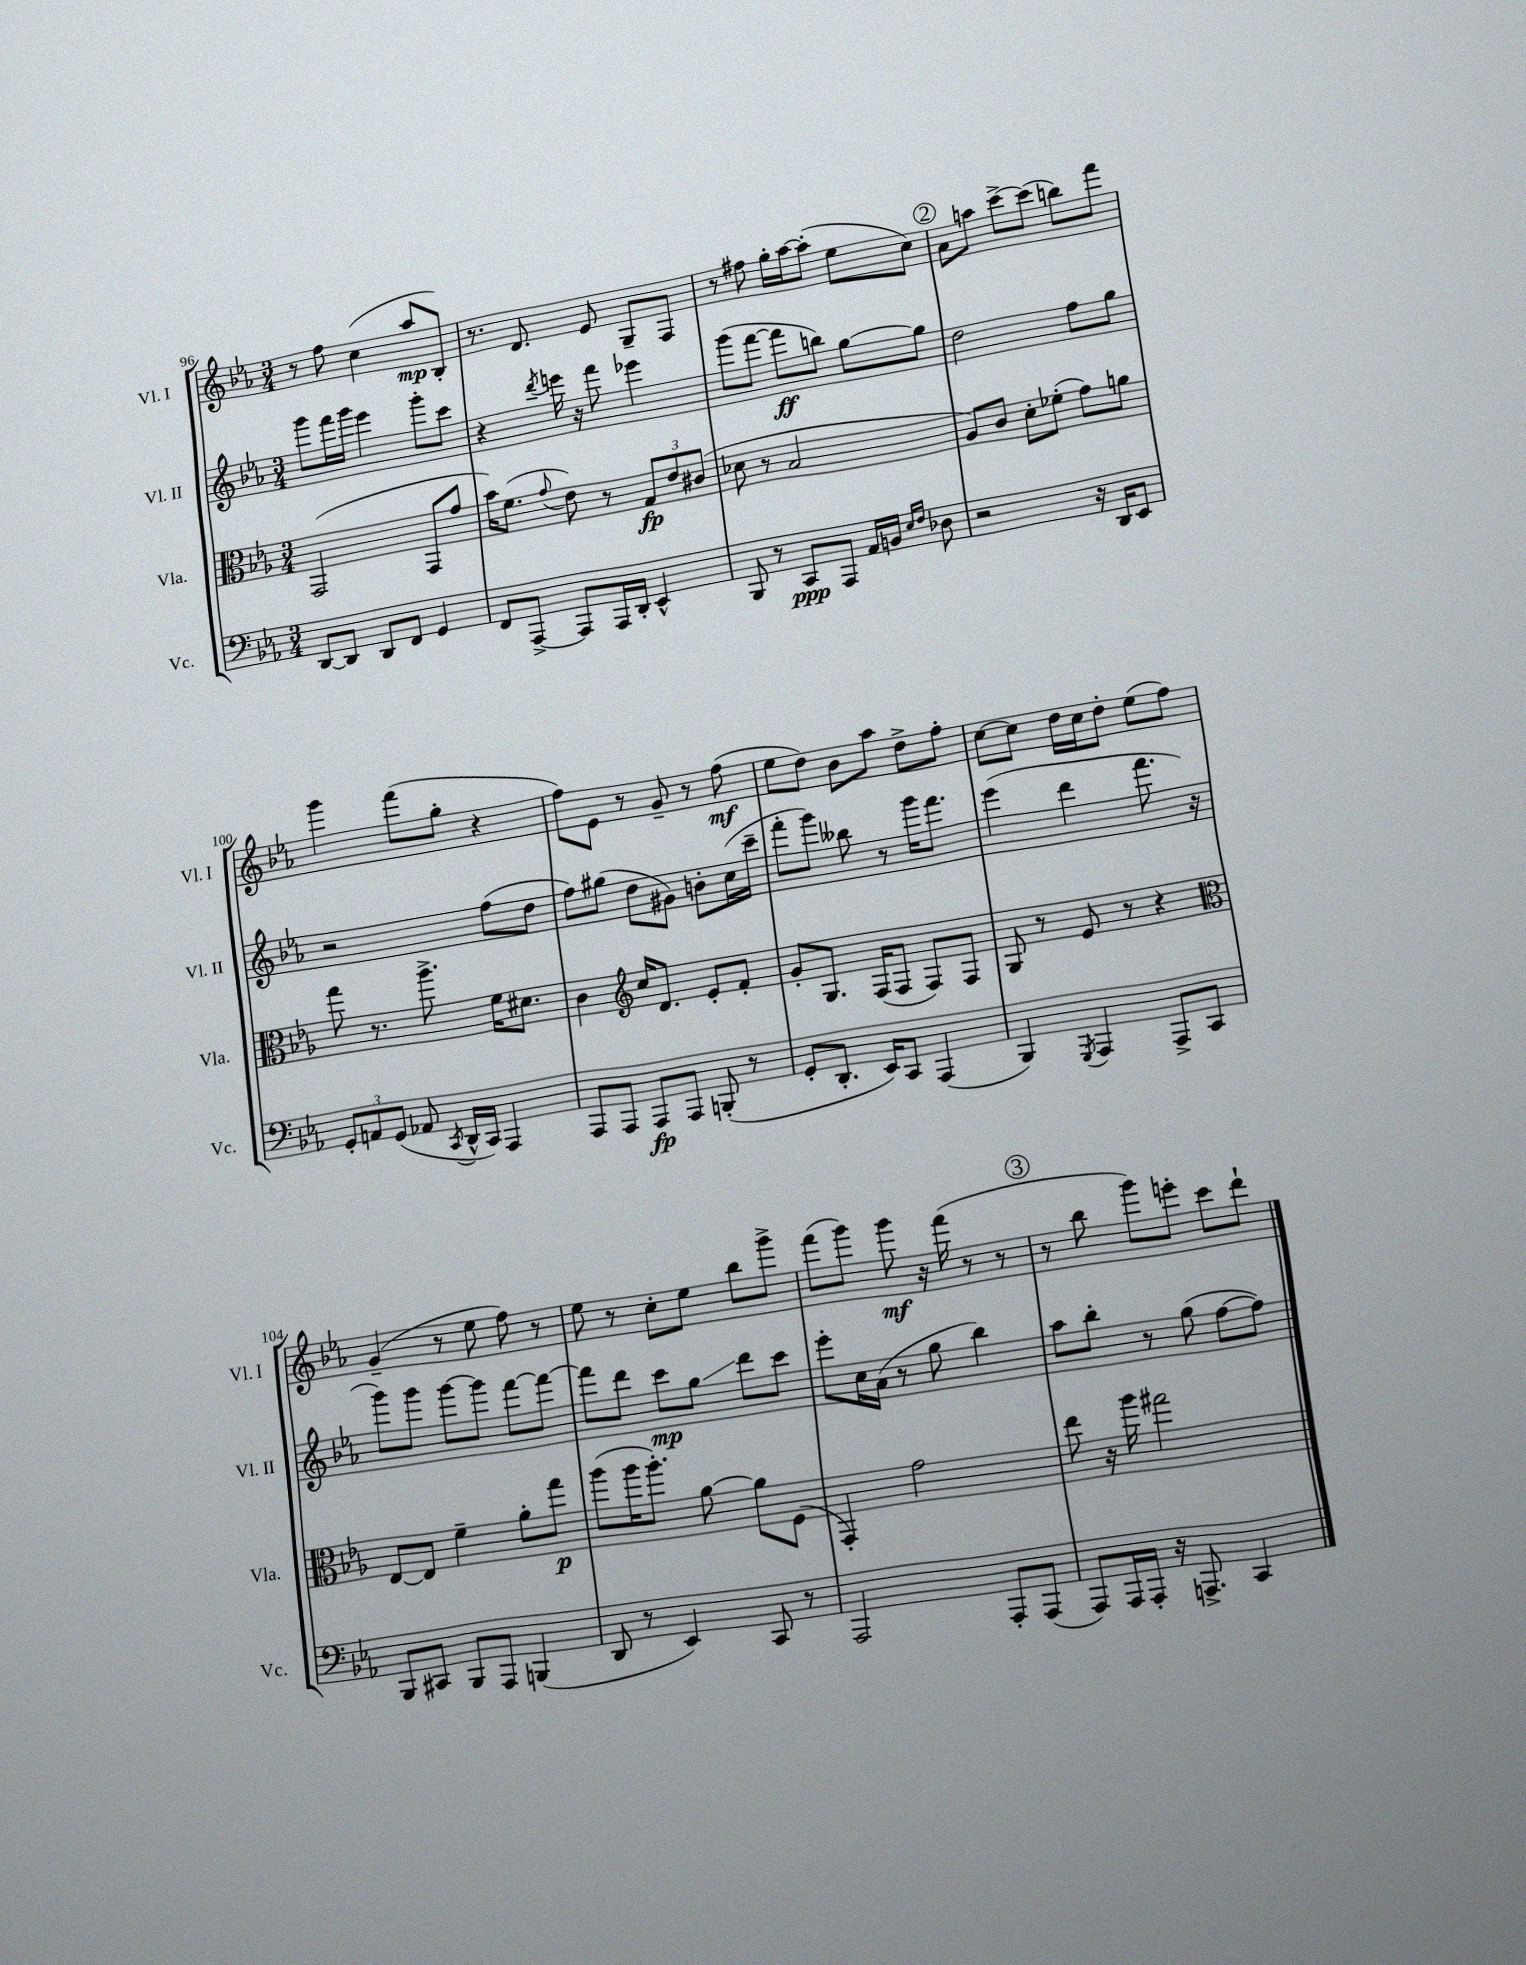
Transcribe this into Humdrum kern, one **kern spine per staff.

**kern	**kern	**kern	**kern
*staff4	*staff3	*staff2	*staff1
*clefF4	*clefC3	*clefG2	*clefG2
*k[b-e-a-]	*k[b-e-a-]	*k[b-e-a-]	*k[b-e-a-]
*M3/4	*M3/4	*M3/4	*M3/4
[8DD/L	(2GG/	8ggg\L	8r
8DD/]J	.	16fff\L	8ff\
.	.	16ggg\JJ	.
8DD/L	.	4eee-\	(4cc\
8FF/J	.	.	.
4GG/	8GG/L	8ggg'\L	8aa-/L
.	8g/J	8ccc\J	8B-'/J)
=	=	=	=
8FF/L	16b-\LK)	4r	8.r
.	(8.f\J	.	.
[8AAA-^/J	.	.	.
.	.	.	8.d/
.	8qqg/	8qddd/	.
8AAA-/]L	8e-\)	16eee\	.
.	.	16r	.
16AAA-/L	8r	8fff\	8e-/
16DD'/JJ	.	.	.
4EE-^^/	12G/L	4eee-\	8G~/L
.	12e-/	.	.
.	.	.	8F/J
.	(12c#/J	.	.
=	=	=	=
8BBB-/	8d-\	(8ggg\L	8r
8r	8r	[8fff\J	8ff#\
8CC/L	2B-/	8fff\]L	16gg'\LL
.	.	.	[16aa-\J
8AAA-/J	.	8bb\J)	(8aa-'\]J
16AA-/LL	.	[8gg\L	8ee-\L
16BB/JJ	.	.	.
16qqE-/LL	.	.	.
16qqF/JJ	.	.	.
8D-\	.	8gg\]J	8cc\J)
=	=	=	=
2r	8A-/L)	2dd\	8a-\L
.	8c/J	.	8aa\J
.	8d'\L	.	[8ccc^\L
.	(8f-'\J	.	(8ccc\]J
16r	8g\L)	8ff\L	8bb\L)
16DD/LK	.	.	.
8EE-/J	8a\J	8gg\J	8fff\J
=	=	=	=
12GG'/L	8gg\	2r	4ggg\
12AA/	.	.	.
.	8.r	.	.
(12GG/J	.	.	.
8AA-/	.	.	(8fff\L
.	8.aa-^\	.	.
8qCC/	.	.	.
16DD^^/LL	.	.	8gg'\J
16CC/JJ)	.	.	.
4AAA-/	16f\LK	(8ff\L	4r
.	8.d#\J	.	.
.	.	8dd\J	.
=	=	=	=
8AAA-/L	4c\	8ff\L)	8ff\L)
8AAA-/J	.	(8gg#\J	8e-\J
*	*clefG2	*	*
8AAA-/L	16cc/LK	8dd\L	8r
.	8.d/J	.	.
8AAA-/J	.	8g#\J)	8g~/
(8BBB'/	8e-'/L	8b'\L	8r
8r	8f'/J	(16cc\L	(8ff\
.	.	16ccc~\JJ	.
=	=	=	=
8GG'/L	8g'/L	8fff'\L	8ee-\L
8.DD'/J	8.G/J	8ggg\J)	8dd\J)
.	.	8bb--\	8b-\L
16EE-/LK)	(16F/LK	.	.
8CC/J	8F/J	8r	8aa-\J
(4AAA-/	8F/L)	16ggg\LK	8dd^\L
.	.	8.fff\J	.
.	8F/J	.	8ff'\J
=	=	=	=
4BBB-/)	8G/	(4eee-\	[8cc\L
.	8r	.	8cc\]J
8qGGG/	.	.	.
4AAA-/	8e-/	4ddd\	16dd\LL
.	.	.	16cc\J
.	8r	.	8dd'\J
8AAA-^/L	4r	8.fff\	(8ee-\L
8CC/J	.	.	8ff\J)
.	.	16r	.
=	=	=	=
*	*clefC3	*	*
8BBB-/L	[8E-/L	8ggg\L)	(4g~/
8CC#/J	8E-/]J	8ggg\J	.
8BBB-/L	4f~\	[8ggg\L	8r
8AAA-/J	.	8ggg\]J	8ee-\
(4BBB/	8a-'\L	[8fff\L	8ff\)
.	8gg\J	8fff\_J	8r
=	=	=	=
8DD/	(8aa-\L	8fff\]L	8ee-\
8r	16aa-\K	8ddd\J	8r
.	8.aa-'\J)	.	.
4EE-/)	.	8ccc\L	8cc'\L
.	[8a-\	8gg\J	8ee-\J
8CC/	8a-\]L	8ddd\L	8bb-\L
8r	(8F\J	8ccc\J	8ggg^\J
=	=	=	=
2AAA-/	4GG'/)	8eee-'\L	(8fff\L
.	.	16cc\L	8ggg\J)
.	.	(16a-\JJ	.
.	2g\	8r	8ggg\
.	.	8gg\	16r
.	.	.	(16fff\
8AAA-'/L	.	4bb-\)	8r
(8AAA-/J	.	.	8r
=	=	=	=
8AAA-/L)	8ee-\	8aa-\L	8r
16AAA-/L	16r	8bb-'\J	8bb-\
16AAA-'/JJ	16aa-\	.	.
16r	2gg#\	8r	8ggg\L)
8.AAA^/	.	.	.
.	.	(8gg\	8eee'\J
4CC/	.	[8ff\L	8ccc\L
.	.	8ff\]J)	8ddd`\J
==	==	==	==
*-	*-	*-	*-
